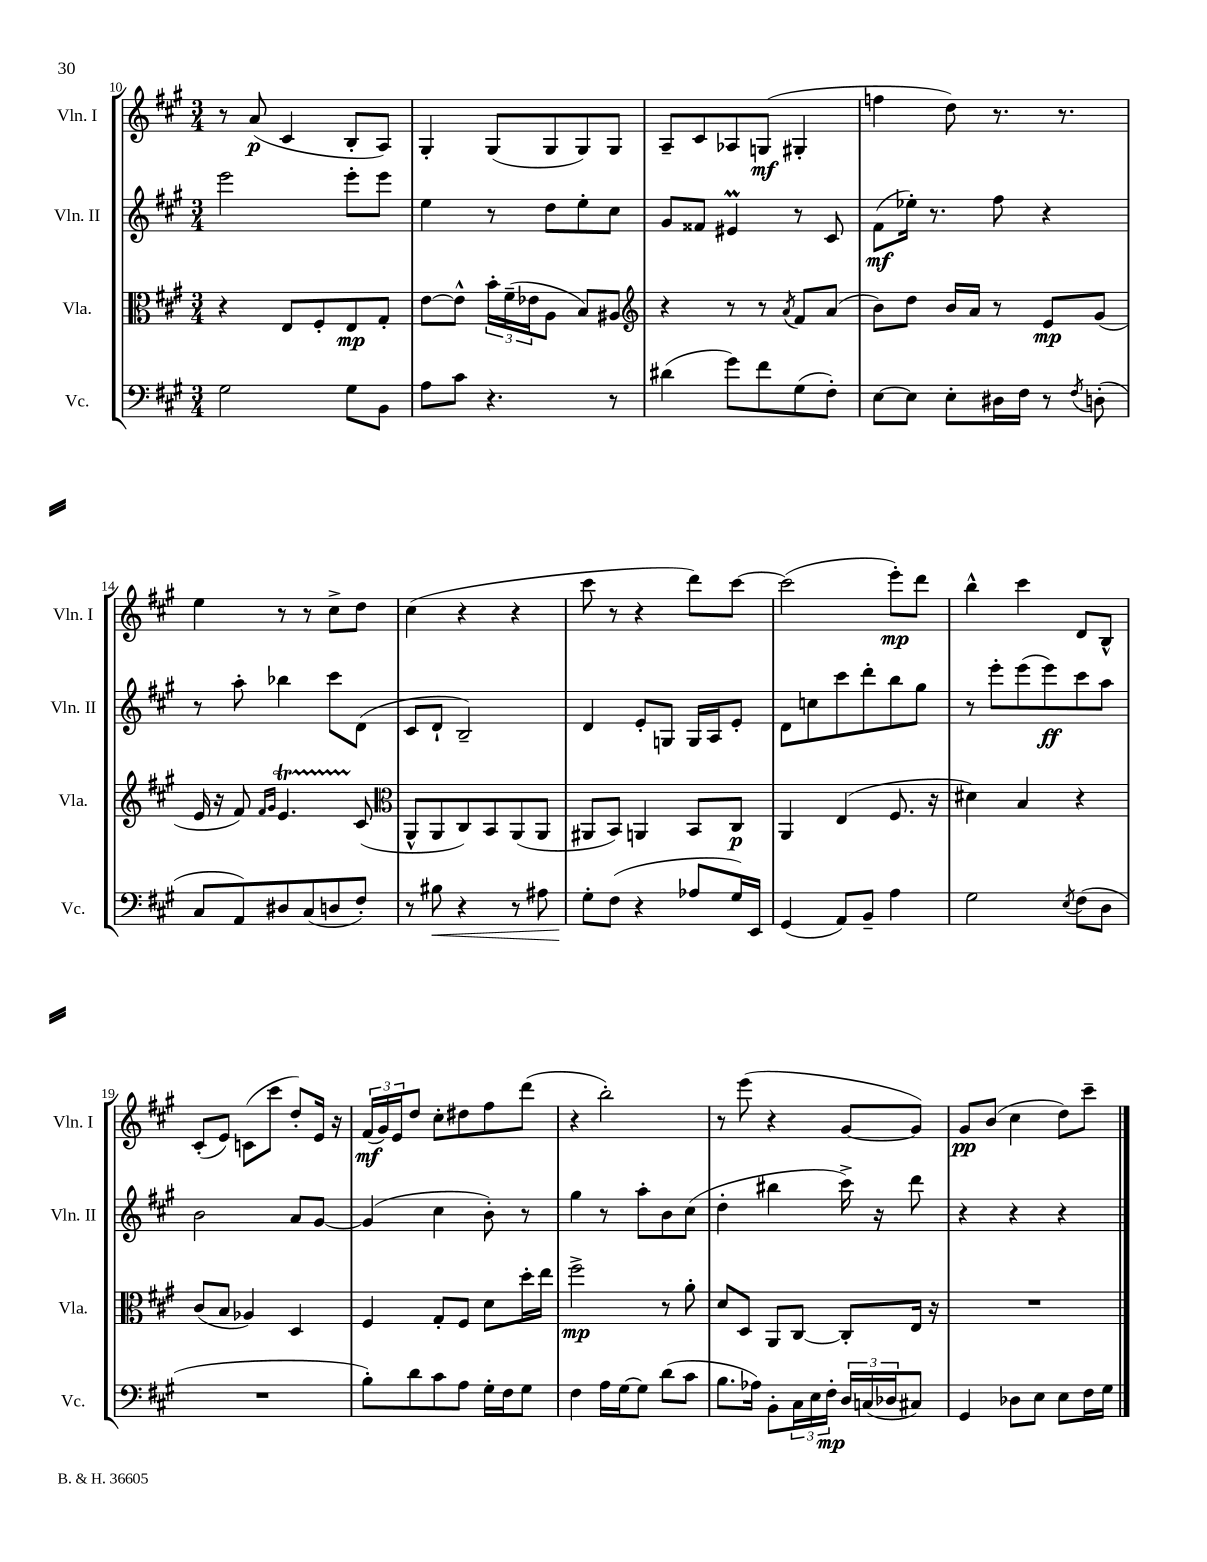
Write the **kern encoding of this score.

**kern	**kern	**kern	**kern
*staff4	*staff3	*staff2	*staff1
*clefF4	*clefC3	*clefG2	*clefG2
*k[f#c#g#]	*k[f#c#g#]	*k[f#c#g#]	*k[f#c#g#]
*M3/4	*M3/4	*M3/4	*M3/4
2G#	4r	2eee	8r
.	.	.	(8a
.	8E	.	4c#
.	8F#'	.	.
8G#	8E	8eee'	8B'
8BB	8G#'	8eee	8A)
=	=	=	=
8A	[8e	4ee	4G#'
8c#	8e^^]	.	.
4.r	24b'	8r	(8G#
.	(24f#~	.	.
.	24e-	.	.
.	8A	8dd	8G#
.	8B)	8ee'	8G#)
8r	8A#	8cc#	8G#
=	=	=	=
*	*clefG2	*	*
(4d#	4r	8g#	8A~
.	.	8f##	8c#
8g#)	8r	4e#	8A-
8f#	8r	.	(8G
.	8qa	.	.
(8G#	8f#	8r	4G#'
8F#')	(8a	8c#	.
=	=	=	=
[8E	8b)	(8f#	4ff
8E]	8dd	16ee-')	.
.	.	8.r	.
8E'	16b	.	8dd)
.	16a	.	.
16D#	8r	8ff#	8.r
16F#	.	.	.
8r	8e	4r	.
.	.	.	8.r
8qF#	.	.	.
(8D'	(8g#	.	.
=	=	=	=
8C#	16e	8r	4ee
.	16r	.	.
8AA)	8f#)	8aa'	.
.	16qqf#	.	.
.	16qqg#	.	.
8D#	4.e	4bb-	8r
(8C#	.	.	8r
8D	.	8ccc#	8cc#^
8F#')	(8c#	(8d	8dd
=	=	=	=
*	*clefC3	*	*
8r	8AA^^	8c#	(4cc#
8B#	8AA	8d`	.
4r	8C#)	2B~)	4r
.	8BB	.	.
8r	(8AA	.	4r
8A#	8AA	.	.
=	=	=	=
8G#'	8AA#	4d	8ccc#
(8F#	8BB)	.	8r
4r	4AA	8e'	4r
.	.	8G	.
8A-	8BB	16G	8ddd)
.	.	16A	.
16G#)	8C#	8e'	[8ccc#
16EE	.	.	.
=	=	=	=
(4GG#	4AA	8d	(2ccc#]
.	.	8cc	.
8AA)	(4E	8ccc#	.
8BB~	.	8ddd'	.
4A	8.F#	8bb	8eee')
.	.	8gg#	8ddd
.	16r	.	.
=	=	=	=
2G#	4d#)	8r	4bb^^
.	.	8eee'	.
.	4B	(8eee	4ccc#
.	.	8eee)	.
8qE	.	.	.
(8F#	4r	8ccc#	8d
8D	.	8aa	8B^^
=	=	=	=
2.r	(8c#	2b	(8c#'
.	8B	.	8e)
.	4A-)	.	(8c
.	.	.	8ccc#
.	4D	8a	8dd')
.	.	[8g#	16e
.	.	.	16r
=	=	=	=
8B')	4F#	(4g#]	(24f#
.	.	.	24g#)
.	.	.	24e
8d	.	.	8dd
8c#	8G#'	4cc#	8cc#'
8A	8F#	.	8dd#
16G#'	8d	8b')	8ff#
16F#	.	.	.
8G#	16dd'	8r	(8ddd
.	16ee	.	.
=	=	=	=
4F#	2ff#^	4gg#	4r
16A	.	8r	2bb')
[16G#	.	.	.
8G#]	.	8aa'	.
(8d	8r	8b	.
8c#	8a'	(8cc#	.
=	=	=	=
8.B	8d	4dd'	8r
.	8D	.	(8eee
16A-)	.	.	.
8BB'	8AA	4bb#	4r
24C#	[8C#	.	.
24E	.	.	.
24F#'	.	.	.
24D	8C#']	16ccc#^)	[8g#
(24C	.	.	.
.	.	16r	.
24D-	.	.	.
8C#)	16E	8ddd	8g#])
.	16r	.	.
=	=	=	=
4GG#	2.r	4r	8g#
.	.	.	(8b
8D-	.	4r	4cc#
8E	.	.	.
8E	.	4r	8dd)
16F#	.	.	8ccc#~
16G#	.	.	.
==	==	==	==
*-	*-	*-	*-
